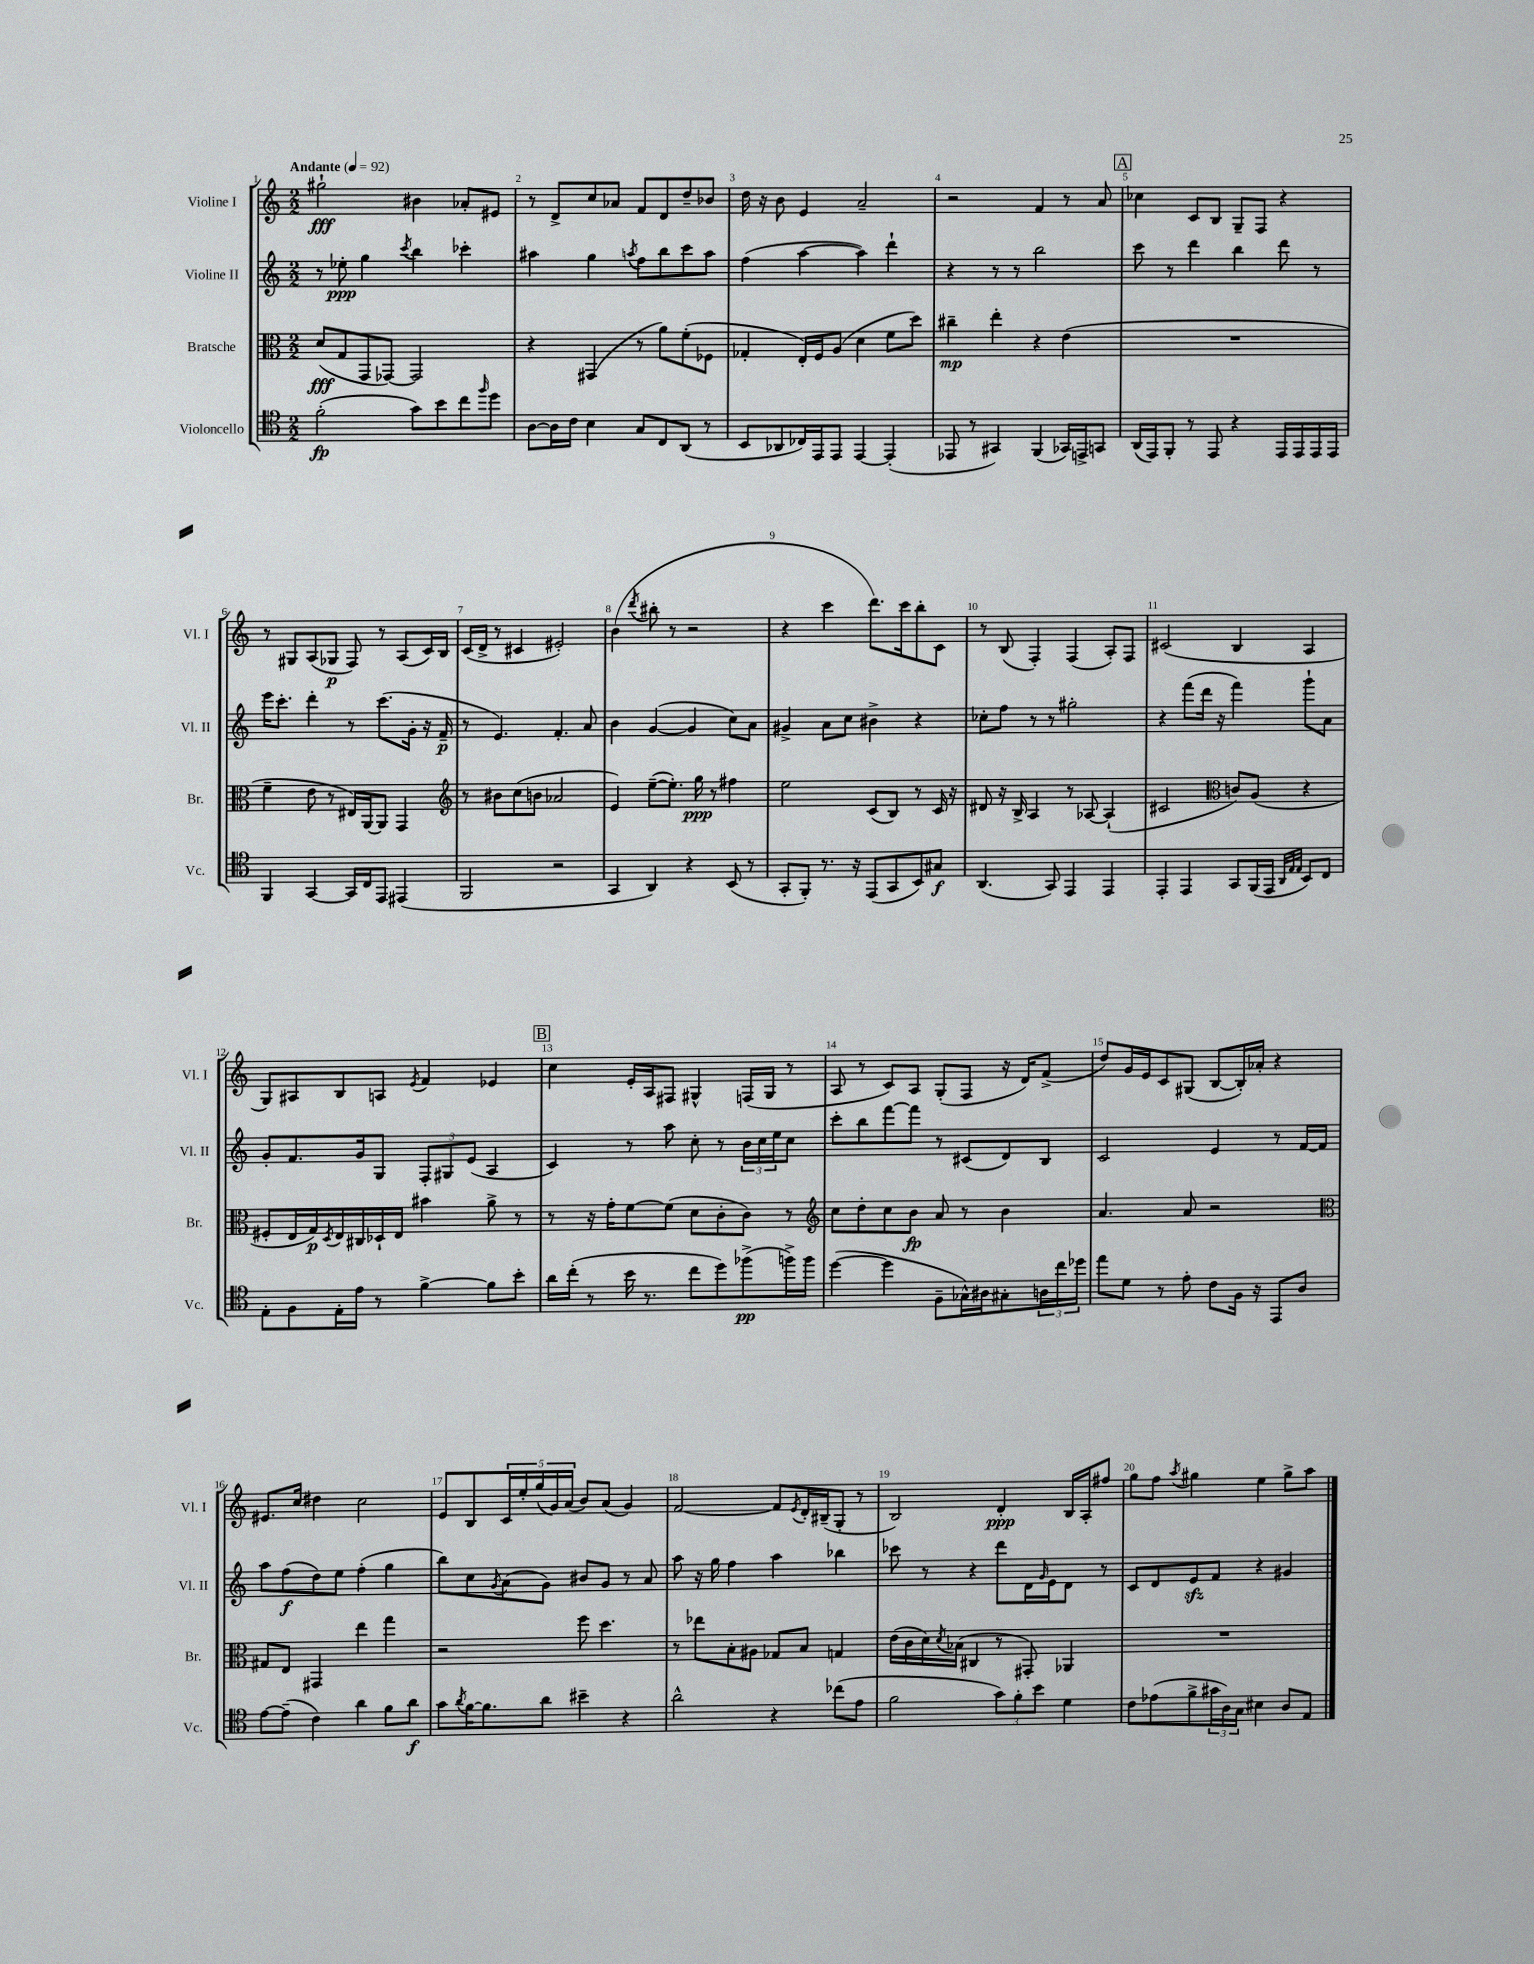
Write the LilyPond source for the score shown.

<<
\new StaffGroup <<
\new Staff = "s0" \with { instrumentName = "Violine I" shortInstrumentName = "Vl. I" } {
    \clef treble \key c \major \numericTimeSignature \time 2/2 \tempo "Andante" 4 = 92
    gis''2-!\fff bis'4 aes'8-. eis'8 |
    r8 d'8-> c''8 aes'8 f'8 d'8 d''8-- bes'8 |
    d''16 r16 b'8 e'4 a'2-- |
    r2 f'4 r8 a'8 |
    \mark \markup { \box "A" } ces''4 c'8 b8 g8-- f8 r4 |
    r8 gis8 a8( ges8\p f8) r8 a8( c'16) b16 |
    c'16( d'16-> r8 cis'4 eis'2-.) |
    b'4( \acciaccatura { d'''8 } bis''8-. r8 r2 |
    r4 c'''4 d'''8.) c'''16 b''8-. c'8 |
    r8 b8( f4-.) f4( a8-.) f8 |
    cis'2( b4 a4 |
    g8) ais8 b8 a8 \acciaccatura { e'8 } f'4 ees'4 |
    \mark \markup { \box "B" } c''4 e'16-. a16 fis8 gis4-^ f16( gis16 r8 |
    a8 r8 c'8) a8 g8-.( f8 r16 d'16) f'8->( |
    d''8) g'16 e'16 c'8 gis8( b8~ b16-.) aes'16-. r4 |
    eis'8. c''16 dis''4 c''2 |
    e'8 b8 \tuplet 5/4 { c'16 e''16-. g''16( g'16) a'16( } b'8) a'8( g'4) |
    f'2~ f'8 \acciaccatura { e'8 } d'16-. bis16--( g8-. r8 |
    b2) d'4-.\ppp b16 a16-. fis''8 |
    g''8 f''8 \acciaccatura { a''8 } gis''4 e''4 gis''8-> a''8 \bar "|." |
}
\new Staff = "s1" \with { instrumentName = "Violine II" shortInstrumentName = "Vl. II" } {
    \clef treble \key c \major \numericTimeSignature \time 2/2
    r8 ees''8-.\ppp g''4 \acciaccatura { c'''8 } b''4 ces'''4-. |
    ais''4 g''4 \acciaccatura { a''8 } f''8 b''8 c'''8 a''8 |
    f''4( a''4~ a''4) d'''4-! |
    r4 r8 r8 b''2 |
    \mark \markup { \box "A" } c'''8 r8 d'''4 b''4 d'''8 r8 |
    e'''16 c'''8.-. d'''4-. r8 c'''8.( g'16-. r16 f'16--\p |
    r8 e'4.) f'4.-. a'8 |
    b'4 g'4~( g'4 c''8) a'8 |
    gis'4-> a'8 c''8 bis'4-> r4 |
    ces''8-. f''8 r8 r8 gis''2-. |
    r4 f'''8( d'''16 r16 f'''4) g'''8-! a'8 |
    g'8-. f'8. g'16 g8 \tuplet 3/2 { f8-. gis8 e'8( } a4 |
    \mark \markup { \box "B" } c'4) r8 a''8 c''8-. r8 \tuplet 3/2 { b'16 c''16 e''16 } c''8 |
    c'''8-. b''8 f'''8~ f'''8 r8 cis'8( d'8) b8 |
    c'2 e'4 r8 f'16~ f'16 |
    a''8 f''8\f( d''8) e''8 f''4-.( g''4 |
    b''8) c''8 \acciaccatura { g'8 } a'8( g'8) bis'8 g'8 r8 a'8 |
    a''8 r16 g''16 f''4 a''4 bes''4 |
    ces'''8 r8 r4 d'''8 d'16 \grace { g'16 } e'16 d'8 r8 |
    c'8 d'8 e'8\sfz f'8 r4 gis'4 \bar "|." |
}
\new Staff = "s2" \with { instrumentName = "Bratsche" shortInstrumentName = "Br." } {
    \clef alto \key c \major \numericTimeSignature \time 2/2
    d'8\fff( g8 g,8 ges,8~) ges,2 |
    r4 gis,4( r8 a'8) f'8-.( fes8 |
    ges4-. e16-.) f16 a8( d'4 f'8 d''8) |
    cis''4--\mp e''4-. r4 e'4( |
    \mark \markup { \box "A" } R1 |
    f'4-- e'8 r8 eis16) a,16~ a,8 g,4 |
    \clef treble r8 bis'8 c''8( b'8 aes'2 |
    e'4) e''8~--( e''8.-.) g''16\ppp r8 fis''4 |
    e''2 c'8( b8) r8 c'16 r16 |
    dis'8 r16 b16-> a4 r8 aes8~ aes4-!( |
    cis'2 \clef alto c'8) a8( r4 |
    fis8-. e16 g16\p) \acciaccatura { d8 } e16 cis16 des16-! e16 bis'4 a'8-> r8 |
    \mark \markup { \box "B" } r8 r16 g'16-. f'8~ f'8( d'8 c'8-. c'8) r8 |
    \clef treble c''8 d''8-. c''8 b'8\fp a'8 r8 b'4 |
    a'4. a'8 r2 |
    \clef alto gis8 e8 gis,4 e''4 g''4 |
    r2 f''8 d''4. |
    r8 ees''8 b8-. ais8 ges8 b8 g4 |
    e'16( c'16 d'16) \acciaccatura { d'8 } bes16( cis4 r8 gis,8-.) aes,4 |
    R1 \bar "|." |
}
\new Staff = "s3" \with { instrumentName = "Violoncello" shortInstrumentName = "Vc." } {
    \clef tenor \key c \major \numericTimeSignature \time 2/2
    f'2-.\fp( g'8) b'8 c''8 \grace { f''16 } d''8 |
    a8~ a16 c'16 b4 g8 c8 a,8( r8 |
    b,8 aes,8 ces16) e,16 e,8 e,4~ e,4-.( |
    ees,8 r8 gis,4) f,4( ges,16) e,16-> g,8 |
    \mark \markup { \box "A" } a,16( e,16) f,8-. r8 e,8 r4 e,16 e,16 e,16 e,16 |
    f,4 g,4~ g,16 c16 e,8 eis,4( |
    f,2 r2 |
    g,4 a,4) r4 b,8( r8 |
    g,8-. f,8-.) r8. r16 e,8( g,8 b,8) gis8\f |
    a,4.( g,8) e,4 e,4 |
    e,4-. e,4 g,8 f,16( e,16 \grace { a,32 e32 e32 } b,8) c8 |
    e8-. f8 e16-. e'16 r8 f'4~-> f'8 b'8-. |
    \mark \markup { \box "B" } a'16 c''16-.( r8 b'16 r8. c''8 d''8) fes''8->\pp( f''16->) f''16 |
    d''4~( d''4 f8-- ges16-^) ais16 gis8-. \tuplet 3/2 { a16 c''16 des''16 } |
    e''8 d'8 r8 e'8-. c'8 f16 r16 e,8 a8 |
    e'8~ e'8--( c'4) a'4 f'8 a'8\f |
    g'8 \acciaccatura { a'8 } f'16~ f'8. a'8 bis'4-- r4 |
    a'2-^ r4 ces''8( e'8 |
    f'2 \tuplet 3/2 { g'8) f'8-. b'8 } d'4 |
    c'8 ees'8( f'8-> \tuplet 3/2 { gis'16 a16) g16 } bis4 a8 e8 \bar "|." |
}
>>
>>
\layout { \context { \Score \override BarNumber.break-visibility = ##(#f #t #t) barNumberVisibility = #all-bar-numbers-visible } }
